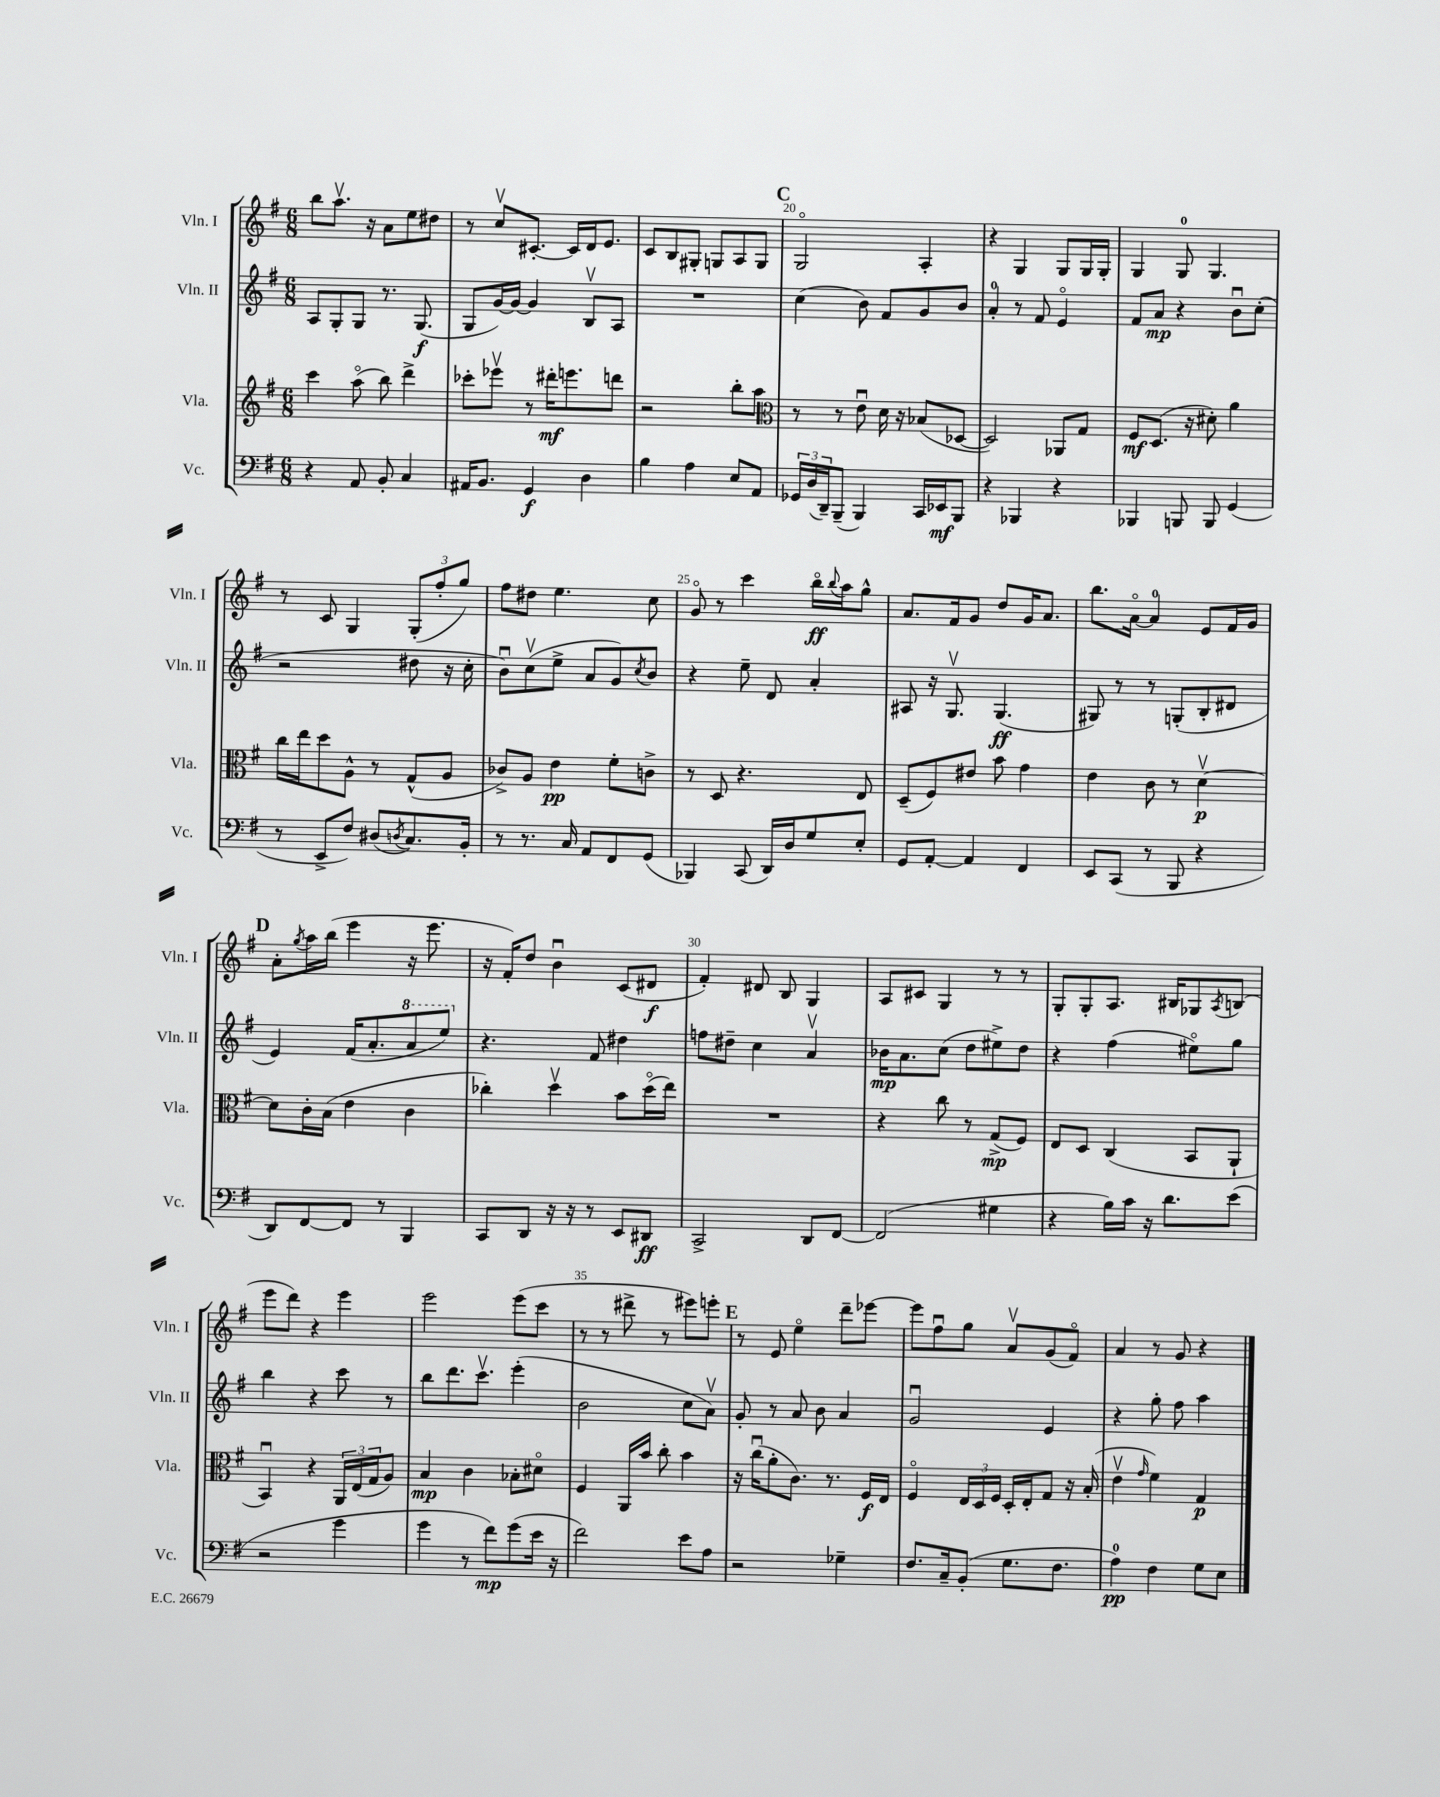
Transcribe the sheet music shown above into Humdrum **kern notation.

**kern	**dynam	**kern	**dynam	**kern	**dynam	**kern	**dynam
*part4	*part4	*part3	*part3	*part2	*part2	*part1	*part1
*staff4	*staff4	*staff3	*staff3	*staff2	*staff2	*staff1	*staff1
*I"Vc.	*	*I"Vla.	*	*I"Vln. II	*	*I"Vln. I	*
*I'Vc.	*	*I'Vla.	*	*I'Vln. II	*	*I'Vln. I	*
*clefF4	*	*clefG2	*	*clefG2	*	*clefG2	*
*k[f#]	*	*k[f#]	*	*k[f#]	*	*k[f#]	*
*M6/8	*	*M6/8	*	*M6/8	*	*M6/8	*
=17	=17	=17	=17	=17	=17	=17	=17
4r	.	4ccc\	.	8A/L	.	8bb\L	.
.	.	.	.	8G'/	.	8.aav\J	.
8AA/	.	(8aa\	.	8G/J	.	.	.
.	.	.	.	.	.	16r	.
8BB'/	.	8bb\)	.	8.r	.	8a\L	.
4C/	.	4ddd^\	.	.	.	8ee\	.
.	.	.	.	(8.G/	f	.	.
.	.	.	.	.	.	8dd#X\J	.
=18	=18	=18	=18	=18	=18	=18	=18
16AA#X/KL	.	8ccc-X'\L	.	8G/L	.	8r	.
8.BB/J	.	.	.	.	.	.	.
.	.	8eee-Xv\J	.	[16g/L)	.	8ccv/L	.
.	.	.	.	16g/JJ_	.	.	.
4GG/	f	8r	.	4g/]	.	[8.c#X'/J	.
.	.	16ddd#X'\KL	mf	.	.	.	.
.	.	8.eeen\	.	.	.	16c#/LL]	.
4D\	.	.	.	8Bv/L	.	16d/J	.
.	.	.	.	.	.	8.e/J	.
.	.	8dddn\J	.	8A/J	.	.	.
=19	=19	=19	=19	=19	=19	=19	=19
4B\	.	2r	.	2.r	.	8c/L	.
.	.	.	.	.	.	8B/	.
4A\	.	.	.	.	.	8G#X'/J	.
.	.	.	.	.	.	8Gn/L	.
8E/L	.	8bb'\L	.	.	.	8A/	.
8AA/J	.	8aa\J	.	.	.	8G/J	.
!!LO:REH:place=s1:t=C
=20	=20	=20	=20	=20	=20	=20	=20
*	*	*clefC3	*	*	*	*	*
24GG-X/LL	.	8r	.	(4cc\	.	2G/	.
(24D/	.	.	.	.	.	.	.
24DD~/J)	.	.	.	.	.	.	.
(8BBB~/J	.	8r	.	.	.	.	.
4BBB/)	.	8eu\	.	8b\)	.	.	.
.	.	16d\	.	8f#/L	.	.	.
.	.	16r	.	.	.	.	.
16CC/LL	.	(8B-X/L	.	8g/	.	4A'/	.
16EE-X/J	mf	.	.	.	.	.	.
8BBB/J	.	[8D-X/J	.	8b/J	.	.	.
=21	=21	=21	=21	=21	=21	=21	=21
4r	.	2D-/])	.	4a'/	.	4r	.
4BBB-X/	.	.	.	8r	.	4G/	.
.	.	.	.	8f#/	.	.	.
4r	.	8AA-X/L	.	4e/	.	8G/L	.
.	.	8G/J	.	.	.	16G/L	.
.	.	.	.	.	.	16G'/JJ	.
=22	=22	=22	=22	=22	=22	=22	=22
4BBB-X/	.	8F#/L	mf	8f#/L	.	4G/	.
.	.	(8.D/J	.	8a/J	mp	.	.
8BBBn/	.	.	.	4r	.	8G/	.
.	.	16r	.	.	.	.	.
8BBB/	.	8d#X'\)	.	.	.	4.G/	.
(4GG/	.	4a\	.	8bu\L	.	.	.
.	.	.	.	(8cc'\J	.	.	.
!!LO:LB:g=z
=23	=23	=23	=23	=23	=23	=23	=23
8r	.	16cc\LL	.	2r	.	8r	.
.	.	16ee\J	.	.	.	.	.
8EE^/L	.	8dd\	.	.	.	8c/	.
8F#/J)	.	8A^^\J	.	.	.	4G/	.
(8D#X/L	.	8r	.	.	.	.	.
8qDn/	.	.	.	.	.	.	.
8.C/)	.	(8G^^/L	.	8dd#X\	.	(12G'/L	.
.	.	.	.	.	.	12ff#'/	.
.	.	8A/J	.	16r	.	.	.
.	.	.	.	.	.	12gg/J)	.
16BB'/Jk	.	.	.	16cc'\	.	.	.
=24	=24	=24	=24	=24	=24	=24	=24
8r	.	8c-X^/L)	.	8bu\L)	.	8ff#\L	.
8.r	.	8A/J	.	(8ccv\	.	8dd#X\J	.
.	.	4e\	pp	8ee^\J	.	4.ee\	.
16C/	.	.	.	.	.	.	.
8AA/L	.	.	.	8a/L	.	.	.
8FF#/	.	8f#'\L	.	8g/)	.	.	.
.	.	.	.	8qcc/	.	.	.
(8GG/J	.	8cn^\J	.	8b/J	.	8cc\	.
=25	=25	=25	=25	=25	=25	=25	=25
4BBB-X/)	.	8r	.	4r	.	8g/	.
.	.	8D/	.	.	.	8r	.
(8CC/	.	4.r	.	8ee~\	.	4ccc\	.
16DD/LL)	.	.	.	8d/	.	.	.
16D/J	.	.	.	.	.	.	.
8G/	.	.	.	4a'/	.	16bb\LL	ff
.	.	.	.	.	.	8qqbb/	.
.	.	.	.	.	.	16aa\J	.
8E'/J	.	8E/	.	.	.	8gg^^\J	.
=26	=26	=26	=26	=26	=26	=26	=26
8GG/L	.	(8D~/L	.	8A#X/	.	8.a/L	.
[8AA'/J	.	8F#/)	.	16r	.	.	.
.	.	.	.	8.Gv/	.	16f#/k	.
4AA/]	.	8e#X/J	.	.	.	8g/J	.
.	.	8b\	.	(4.G/	ff	8dd/L	.
4FF#/	.	4g\	.	.	.	16g/K	.
.	.	.	.	.	.	8.a/J	.
=27	=27	=27	=27	=27	=27	=27	=27
8EE/L	.	4e\	.	8G#X/)	.	8.bb\L	.
(8CC/J	.	.	.	8r	.	.	.
.	.	.	.	.	.	[16a\Jk	.
8r	.	8c\	.	8r	.	4a/]	.
8BBB/	.	8r	.	(8Gn'/L	.	.	.
4r	.	[4dv\	p	8B'/	.	8e/L	.
.	.	.	.	8d#X/J	.	16f#/L	.
.	.	.	.	.	.	16g/JJ	.
!!LO:LB:g=z
!!LO:REH:place=s1:t=D
=28	=28	=28	=28	=28	=28	=28	=28
8DD/L)	.	8d\L]	.	4e/)	.	8a'\L	.
.	.	.	.	.	.	8qgg/	.
[8FF#/	.	16c'\L	.	.	.	16aa\L	.
.	.	(16B\JJ	.	.	.	(16bb\JJ	.
8FF#/J]	.	4e\	.	(16f#/KL	.	4eee\	.
.	.	.	.	8.a'/	.	.	.
8r	.	.	.	.	.	.	.
*	*	*	*	*8va	*	*	*
4BBB/	.	4c\	.	8aa/	.	16r	.
.	.	.	.	.	.	8.eee\	.
.	.	.	.	8eee/J)	.	.	.
=29	=29	=29	=29	=29	=29	=29	=29
*	*	*	*	*X8va	*	*	*
8CC/L	.	4cc-X'\)	.	4.r	.	16r	.
.	.	.	.	.	.	16f#'/KL)	.
8DD/J	.	.	.	.	.	8dd/J	.
16r	.	4ddv\	.	.	.	4bu\	.
16r	.	.	.	.	.	.	.
8r	.	.	.	8f#/	.	.	.
8EE/L	.	8b\L	.	4dd#X\	.	(8c/L	.
8DD#X/J	ff	(16dd\L	.	.	.	8d#X/J	f
.	.	16ee\JJ)	.	.	.	.	.
=30	=30	=30	=30	=30	=30	=30	=30
2CC^/	.	2.r	.	8ffn\L	.	4f#'/)	.
.	.	.	.	8dd#X~\J	.	.	.
.	.	.	.	4cc\	.	8d#X/	.
.	.	.	.	.	.	8B/	.
8DD/L	.	.	.	4av/	.	4G/	.
[8FF#/J	.	.	.	.	.	.	.
=31	=31	=31	=31	=31	=31	=31	=31
(2FF#/]	.	4r	.	16b-X\KL	mp	8A/L	.
.	.	.	.	8.a\	.	.	.
.	.	.	.	.	.	8c#X/J	.
.	.	8cc\	.	(8cc\J	.	4G/	.
.	.	8r	.	8dd\L	.	.	.
4G#X\	.	(8G^/L	mp	8ee#X^\)	.	8r	.
.	.	8F#/J)	.	8dd\J	.	8r	.
=32	=32	=32	=32	=32	=32	=32	=32
4r	.	8E/L	.	4r	.	8G'/L	.
.	.	8D/J	.	.	.	8G'/	.
16B\LL)	.	(4C/	.	(4ff#\	.	8.A/J	.
16c\JJ	.	.	.	.	.	.	.
16r	.	.	.	.	.	.	.
8.d\L	.	.	.	.	.	16B#X/KL	.
.	.	8BB/L	.	8ee#X\L)	.	8G-X/	.
.	.	.	.	.	.	8qA/	.
(8e\J	.	8AA`/J	.	8gg\J	.	(8Bn/J	.
!!LO:LB:g=z
=33	=33	=33	=33	=33	=33	=33	=33
2r	.	4BBu/)	.	4bb\	.	8eee\L	.
.	.	.	.	.	.	8ddd\J)	.
.	.	4r	.	4r	.	4r	.
4g\	.	24AA/LL	.	8ccc\	.	4eee\	.
.	.	(24E/	.	.	.	.	.
.	.	24G/J	.	.	.	.	.
.	.	8A/J)	.	8r	.	.	.
=34	=34	=34	=34	=34	=34	=34	=34
4g\	.	4B/	mp	8bb\L	.	2eee\	.
.	.	.	.	8.ddd\	.	.	.
8r	.	4c\	.	.	.	.	.
.	.	.	.	8.cccv\J	.	.	.
8f#\L)	mp	.	.	.	.	.	.
(8g\	.	8B-X'\L	.	(4eee'\	.	(8eee\L	.
16e\Jk	.	8d#X\J	.	.	.	8ccc\J	.
16r	.	.	.	.	.	.	.
=35	=35	=35	=35	=35	=35	=35	=35
2f#\)	.	4F#/	.	2b\	.	8r	.
.	.	.	.	.	.	8r	.
.	.	16AA/LL	.	.	.	8ddd#X^\	.
.	.	16b/JJ	.	.	.	.	.
.	.	8cc'\	.	.	.	8r	.
8e\L	.	4b\	.	8cc\L	.	8eee#X\L)	.
8A\J	.	.	.	8av\J)	.	8eeen'\J	.
!!LO:REH:place=s1:t=E
=36	=36	=36	=36	=36	=36	=36	=36
2r	.	16r	.	8g'/	.	8r	.
.	.	(16ccu\KL	.	.	.	.	.
.	.	8a'\	.	8r	.	8e/	.
.	.	8.c\J)	.	8a/	.	4ee\	.
.	.	.	.	8b\	.	.	.
.	.	8.r	.	.	.	.	.
4G-X~\	.	.	.	4a/	.	8ddd~\L	.
.	.	16F#/LL	f	.	.	[8eee-X\J	.
.	.	16E/JJ	.	.	.	.	.
=37	=37	=37	=37	=37	=37	=37	=37
8.F#/L	.	4F#/	.	2gu/	.	8eee-\L]	.
.	.	.	.	.	.	8ff#u\	.
16C~/k	.	.	.	.	.	.	.
(8BB'/J	.	24E/LL	.	.	.	8gg\J	.
.	.	24D/	.	.	.	.	.
.	.	24F#/JJ	.	.	.	.	.
8.G\L	.	16D'/LL	.	.	.	8av/L	.
.	.	16E'/J	.	.	.	.	.
.	.	8G/J	.	4e/	.	(8g/	.
8.F#\J	.	.	.	.	.	.	.
.	.	16r	.	.	.	8f#/J)	.
.	.	(16B'/	.	.	.	.	.
=38	=38	=38	=38	=38	=38	=38	=38
4A\)	pp	4ev\	.	4r	.	4a/	.
.	.	16qqg/	.	.	.	.	.
4F#\	.	4f#\)	.	8gg'\	.	8r	.
.	.	.	.	8ff#\	.	8g/	.
8G\L	.	4G/	p	4aa\	.	4r	.
8E\J	.	.	.	.	.	.	.
==	==	==	==	==	==	==	==
*-	*-	*-	*-	*-	*-	*-	*-
